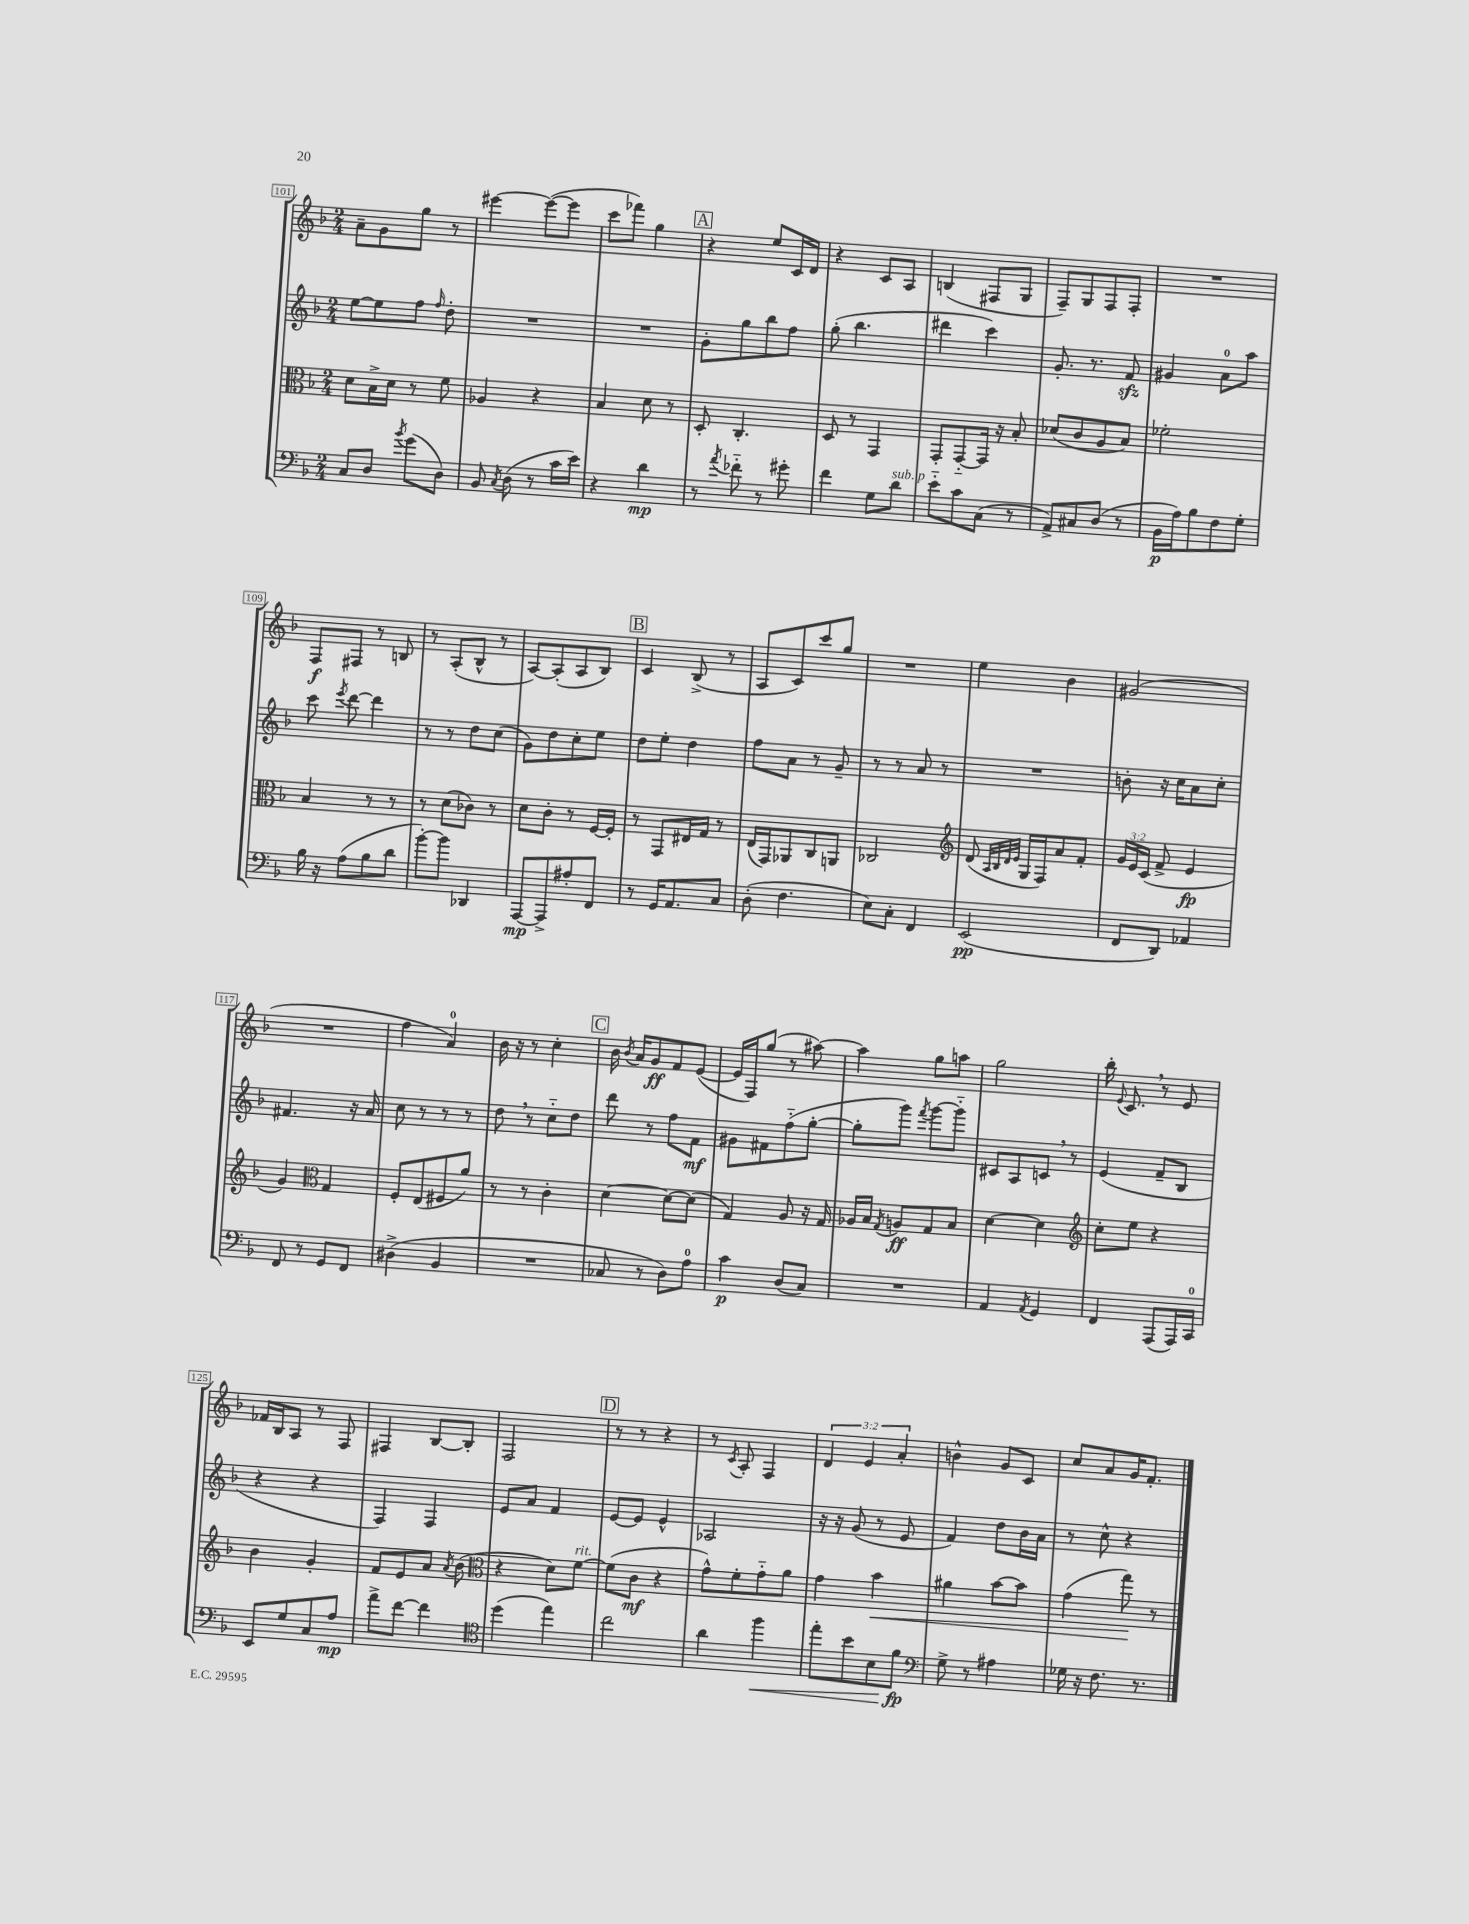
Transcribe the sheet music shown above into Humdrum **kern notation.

**kern	**kern	**kern	**kern
*staff4	*staff3	*staff2	*staff1
*clefF4	*clefC3	*clefG2	*clefG2
*k[b-]	*k[b-]	*k[b-]	*k[b-]
*M2/4	*M2/4	*M2/4	*M2/4
8C	8d	[8ee	8a~
8D	16B-^	8ee]	8g
.	16d	.	.
8qb-	.	.	.
(8g	8r	8ff	8gg
.	.	16qqff	.
8D)	8f	8dd'	8r
=	=	=	=
8BB-	4A-	2r	[4eee#
8qC	.	.	.
(8D	.	.	.
8r	4r	.	(8eee#_
16c	.	.	8eee#]
16e)	.	.	.
=	=	=	=
4r	4B-	2r	8ccc
.	.	.	8fff-)
4d	8d	.	4gg
.	8r	.	.
=	=	=	=
8r	8D'	8g'	4r
8qa	.	.	.
8f-'~	4.C'	8gg	.
8r	.	8bb-	8ee
8g#'	.	8ff	16c
.	.	.	16d
=	=	=	=
4f	8D	(8gg'	4r
.	8r	4.bb-	.
8G	4GG	.	8c
8d	.	.	8A
=	=	=	=
8e'~	8GG'	4ddd#	(4B
8c	[8GG'~	.	.
(8C	16GG]	4ccc)	8F#
.	16r	.	.
8r	8B-'	.	8G
=	=	=	=
8AA^)	(8d-	8.g'	8F~)
8C#	8c	.	8G
.	.	8.r	.
(8D	8A	.	8F
8r	8B-)	8f	8F'
=	=	=	=
16BB-	2f-'	4g#	2r
16A)	.	.	.
8B-	.	.	.
8F	.	8a	.
8G'	.	8aa	.
=	=	=	=
16B-	4B-	8ccc	8F
16r	.	.	.
.	.	8qeee	.
(8A	.	[8ddd	8F#
8B-	8r	4ddd]	8r
8d	8r	.	8B
=	=	=	=
[8b-')	8r	8r	8r
8b-]	(8d	8r	(8A'
4DD-	8c-)	8dd	8B-^^
.	8r	(8cc	8r
=	=	=	=
[8AAA	8d	8g)	[8A)
8AAA^]	8c'	8dd	(8A']
8A#'	8r	8cc'	8A
8FF	[16F	8ee	8B-)
.	16F']	.	.
=	=	=	=
8r	8r	8dd	4c
16GG	8GG	8ee'	.
8.AA	.	.	.
.	16E#	4dd	(8B-^
.	16G	.	.
8C	8r	.	8r
=	=	=	=
(8D'	(16E	8ff	8A
.	16GG)	.	.
4.F	8AA-	8a	8c)
.	8C	8r	8ccc
.	8AA	8g~	8gg
=	=	=	=
8E)	2C-	8r	2r
8C'	.	8r	.
4FF	.	8a	.
.	.	8r	.
=	=	=	=
*	*clefG2	*	*
(2EE	(8d	2r	4ee
.	32qqA	.	.
.	32qqB-	.	.
.	32qqd	.	.
.	32qqe	.	.
.	16G	.	.
.	16F)	.	.
.	8a	.	4b-
.	8f'	.	.
=	=	=	=
8FF	24g	8b'	(2g#
.	24e	.	.
.	(24c	.	.
8DD)	8f^	16r	.
.	.	16cc	.
4AA-	4e	8a	.
.	.	8cc'	.
=	=	=	=
8FF	4g)	4.f#	2r
8r	.	.	.
*	*clefC3	*	*
8GG	4G	.	.
8FF	.	16r	.
.	.	16a	.
=	=	=	=
(4D#^	8F'	8cc	4ff
.	(8E	8r	.
4BB-	8F#	8r	4a)
.	8a)	8r	.
=	=	=	=
2r	8r	8dd	16b-
.	.	.	16r
.	8r	8r	8r
.	4c'	8cc'~	4cc'
.	.	8dd	.
=	=	=	=
8C-	[4d	8ddd	16b-
.	.	.	8qb-
.	.	.	16a
8r	.	8r	8g
8D)	8d_	8ff	8f
8A	(8d]	8f	([8e
=	=	=	=
4c	4G)	8g#	16e]
.	.	.	16F)
.	.	8f#	(8gg
(8D	8A	(8ff'~	8r
8C)	16r	[8gg'	[8aa#)
.	16G	.	.
=	=	=	=
2r	16A-	8gg']	4aa#]
.	16B-	.	.
.	8qG	.	.
.	8A	8ggg)	.
.	.	8qfff	.
.	8G	[8ggg	8gg
.	8B-	8ggg'~]	8aa
=	=	=	=
4AA	[4d	8c#	2gg
.	.	8A	.
8qAA	.	.	.
4GG	4d]	8c	.
.	.	8r	.
=	=	=	=
*	*clefG2	*	*
4FF	8cc'	(4e	16bb-'
.	.	.	8qqe
.	.	.	8.c
.	8ee	.	.
(8AAA	4r	8f~	8r
16AAA)	.	8B-	8e
16CC	.	.	.
=	=	=	=
8EE	4b-	4r	16f-
.	.	.	16B-
8G	.	.	8A
8C	4g'	4r	8r
8A	.	.	8F
=	=	=	=
8a^	8f	4F)	4F#
[8f	8e	.	.
4f]	8a	4F	[8B-
.	8qa	.	.
.	(8b-	.	8B-']
=	=	=	=
*clefC4	*clefC3	*	*
(4dd	4r	8e	2F
.	.	8a	.
4ee)	8d)	4f	.
.	[8f	.	.
=	=	=	=
2cc	(8f]	[8e	8r
.	8c	8e]	8r
.	4r	4e^^	4r
=	=	=	=
4a	8g^^)	2A-	8r
.	.	.	8qc
.	8f'	.	8A'
4ff	8g'~	.	4F
.	8a	.	.
=	=	=	=
8ee'	4g	16r	6d
.	.	16r	.
8b-	.	(8g	.
.	.	.	6e
8B-	4b-	8r	.
.	.	.	6a'
8f	.	8e	.
=	=	=	=
*clefF4	*	*	*
8G^	4a#	4f)	4b^^
8r	.	.	.
4A#	[8b-	8dd	8g
.	8b-]	16b-	8c
.	.	16a	.
=	=	=	=
16G-	(4g	8r	8cc
16r	.	.	.
8.F	.	8cc^^	8a
.	8gg)	4r	16g
8.r	.	.	8.f'
.	8r	.	.
==	==	==	==
*-	*-	*-	*-
